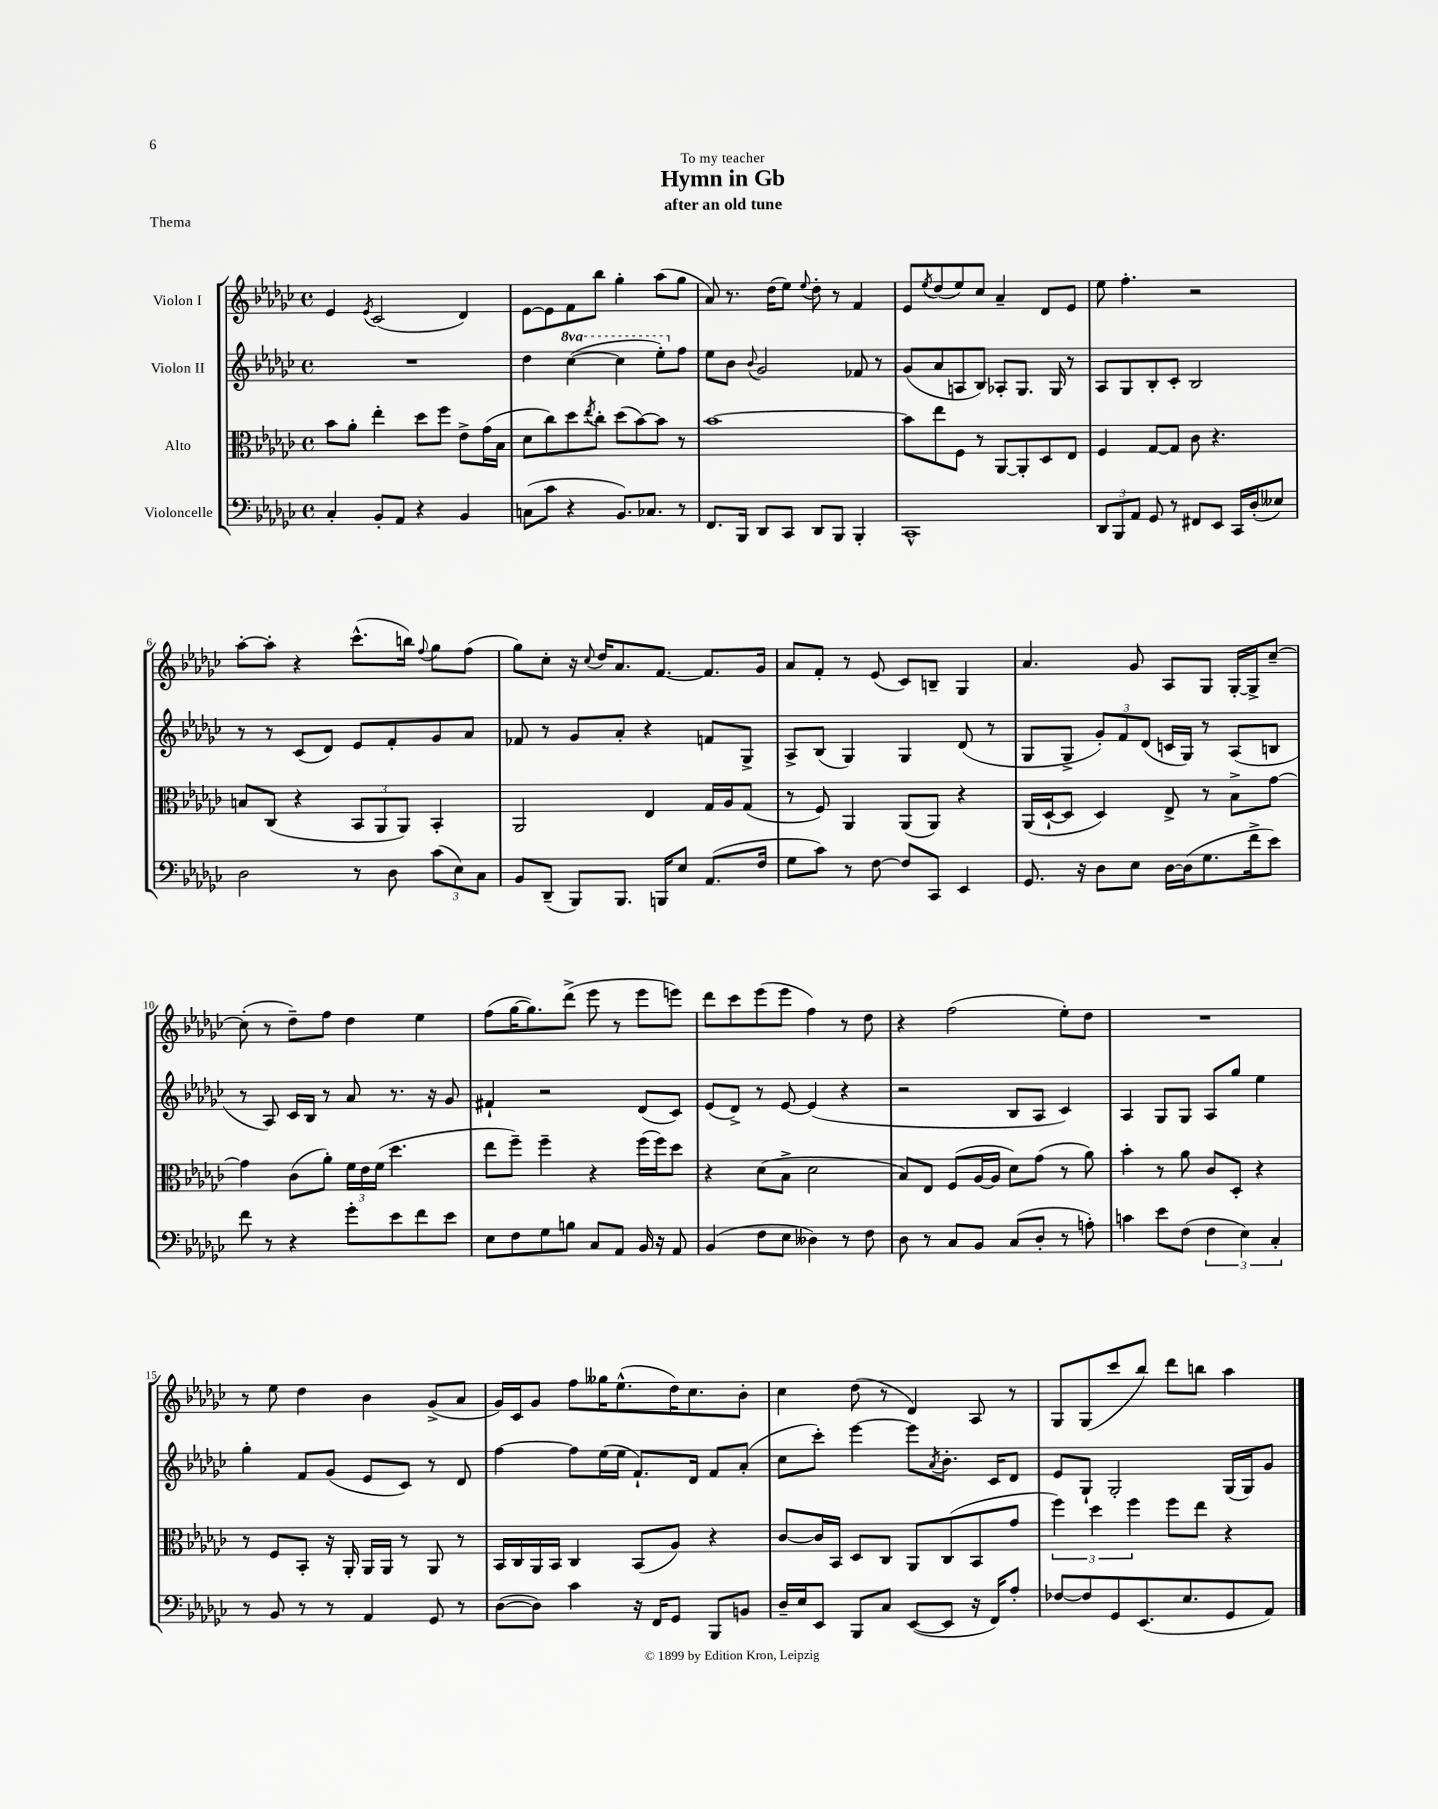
\header { title = "Hymn in Gb" subtitle = "after an old tune" dedication = "To my teacher" piece = "Thema" }
<<
\new StaffGroup <<
\new Staff = "s0" \with { instrumentName = "Violon I" } {
    \clef treble \key ges \major \defaultTimeSignature \time 4/4
    ees'4 \acciaccatura { ees'8 } ces'2( des'4) |
    ees'8~ ees'8 f'8 bes''8 ges''4-. aes''8( ges''8 |
    aes'8) r8. des''16( ees''8) \appoggiatura { ees''8 } des''8-. r8 f'4 |
    ees'8 \acciaccatura { ees''8 } des''8( ees''8) ces''8 aes'4-- des'8 ees'8 |
    ees''8 f''4.-. r2 |
    aes''8~-. aes''8-. r4 ces'''8.-^( b''16) \appoggiatura { f''8 } ges''8 f''8( |
    ges''8) ces''8-. r16 \appoggiatura { ces''8 } des''16 aes'8. f'8.~ f'8. ges'16 |
    aes'8 f'8-. r8 ees'8( ces'8) b8-- ges4 |
    aes'4. ges'8 aes8 ges8 ges16~-. ges16-> ces''8~-- |
    ces''8-.( r8 des''8--) f''8 des''4 ees''4 |
    f''8( ges''16~ ges''8.) des'''8->( ees'''8 r8 ees'''8 e'''8) |
    des'''8 ces'''8 ees'''8( ees'''8 f''4) r8 des''8 |
    r4 f''2( ees''8-.) des''8 |
    R1 |
    r8 ees''8 des''4 bes'4 ges'8->( aes'8 |
    ges'16) ces'16 ges'8 f''8 geses''16 ees''8.-^( des''16) ces''8. bes'8-. |
    ces''4 des''8( r8 des'4) aes8 r8 |
    ges8 ges8( ces'''8 bes''8) des'''8 b''8 aes''4 \bar "|." |
}
\new Staff = "s1" \with { instrumentName = "Violon II" } {
    \clef treble \key ges \major \defaultTimeSignature \time 4/4 \set Staff.ottavationMarkups = #ottavation-simple-ordinals
    R1 |
    des''4 \ottava #1 ces'''4~( ces'''4 ees'''8-.) \ottava #0 f''8 |
    ees''8 bes'8 \appoggiatura { bes'8 } ges'2 fes'8 r8 |
    ges'8( aes'8 a8 bes8) aes8-. ges8. ges16 r8 |
    aes8 ges8 bes8-. ces'8-. bes2 |
    r8 r8 ces'8( des'8) ees'8 f'8-. ges'8 aes'8 |
    fes'8 r8 ges'8 aes'8-. r4 f'8 ges8-> |
    aes8-> bes8( ges4) ges4 des'8( r8 |
    ges8 ges8-> \tuplet 3/2 { ges'8-.) f'8 des'8( } c'16 ges16) r8 aes8( b8 |
    r8 aes8) ces'16 bes16 r8 aes'8 r8. r16 ges'8 |
    fis'4-! r2 des'8( ces'8) |
    ees'8( des'8->) r8 ees'8~ ees'4( r4 |
    r2 bes8 aes8 ces'4) |
    aes4 ges8 ges8 aes8 ges''8 ees''4 |
    ges''4-. f'8 ges'8( ees'8 ces'8) r8 des'8 |
    f''4~ f''8 ees''16( ees''16 f'8.-!) des'16 f'8 aes'8-.( |
    ces''8 ces'''8-.) ees'''4~ ees'''8 \acciaccatura { aes'8 } bes'8.-. ces'16 des'8 |
    ees'8 ges8-! ges2-. ges16( ges16) ges'8 \bar "|." |
}
\new Staff = "s2" \with { instrumentName = "Alto" } {
    \clef alto \key ges \major \defaultTimeSignature \time 4/4
    bes'8 aes'8-. ees''4-. des''8 f''8 ees'8-> ges'16( bes16 |
    des'8 ces''8) des''8 \acciaccatura { ees''8 } ces''8-. des''8( bes'8~) bes'8 r8 |
    bes'1~ |
    bes'8 ees''8 f8 r8 aes,8~ aes,8-. des8 ees8 |
    f4 ges8~ ges8 ces'8 r4. |
    b8 ces8( r4 \tuplet 3/2 { bes,8 aes,8 aes,8) } bes,4-. |
    aes,2 ees4 ges16 aes16 ges8( |
    r8 f8) aes,4 aes,8( aes,8) r4 |
    aes,16( des16~-! des8 des4) ees8-> r8 bes8-> ges'8~ |
    ges'4 ces'8( aes'8-.) \tuplet 3/2 { f'16 ees'16 f'16( } des''4. |
    ees''8 f''8--) f''4-- r4 f''16( f''16) des''8 |
    r4 des'8( bes8-> des'2 |
    bes8) ees8 f8( aes16~ aes16 des'8) ges'8( r8 aes'8) |
    bes'4-. r8 aes'8 ces'8 des8-. r4 |
    r8 f8 bes,8-. r16 aes,16-. aes,16 aes,16 r8 aes,8 r8 |
    bes,16 ces16 aes,16 bes,16 ces4 bes,8( aes8) r4 |
    ces'8~ ces'16 bes,16 des8 ces8 aes,8 ces8( bes,8 ges'8 |
    \tuplet 3/2 { f''4) des''4 f''4 } f''8 ees''8 r4 \bar "|." |
}
\new Staff = "s3" \with { instrumentName = "Violoncelle" } {
    \clef bass \key ges \major \defaultTimeSignature \time 4/4
    ces4-. bes,8-. aes,8 r4 bes,4 |
    c8( ces'8 r4 bes,8.) ces8. r8 |
    f,8. bes,,16 des,8 ces,8 des,8 bes,,8 bes,,4-. |
    ces,1-^ |
    \tuplet 3/2 { des,8 bes,,8 aes,8 } ges,8 r8 fis,8 ees,8 ces,16 des16-.( eeses8) |
    des2 r8 des8 \tuplet 3/2 { ces'8( ees8) ces8 } |
    bes,8 des,8--( bes,,8) bes,,8. b,,16 ees8 aes,8.( f16 |
    ges8 ces'8) r8 f8~ f8 ces,8 ees,4 |
    ges,8. r16 des8 ees8 des16~ des16( ges8. f'16-> ees'8) |
    f'8 r8 r4 ges'8-. ees'8 f'8 ees'8 |
    ees8 f8 ges8 b8 ces8 aes,8 bes,16 r16 aes,8 |
    bes,4( f8 ees8 deses4) r8 f8 |
    des8 r8 ces8 bes,8 ces8( des8-. r8 a8-.) |
    c'4 ees'8 f8( \tuplet 3/2 { f4 ees4) ces4-. } |
    r8 bes,8 r8 r8 aes,4 ges,8 r8 |
    des8~( des8) ces'4 r16 f,16 ges,8 bes,,8 b,8 |
    des16-- ees16 ees,8 bes,,8 ces8 ees,8~( ees,8 r16 f,16) aes8-. |
    fes8~ fes8 ges,8 ees,8.( ees8. ges,8 aes,8) \bar "|." |
}
>>
>>
